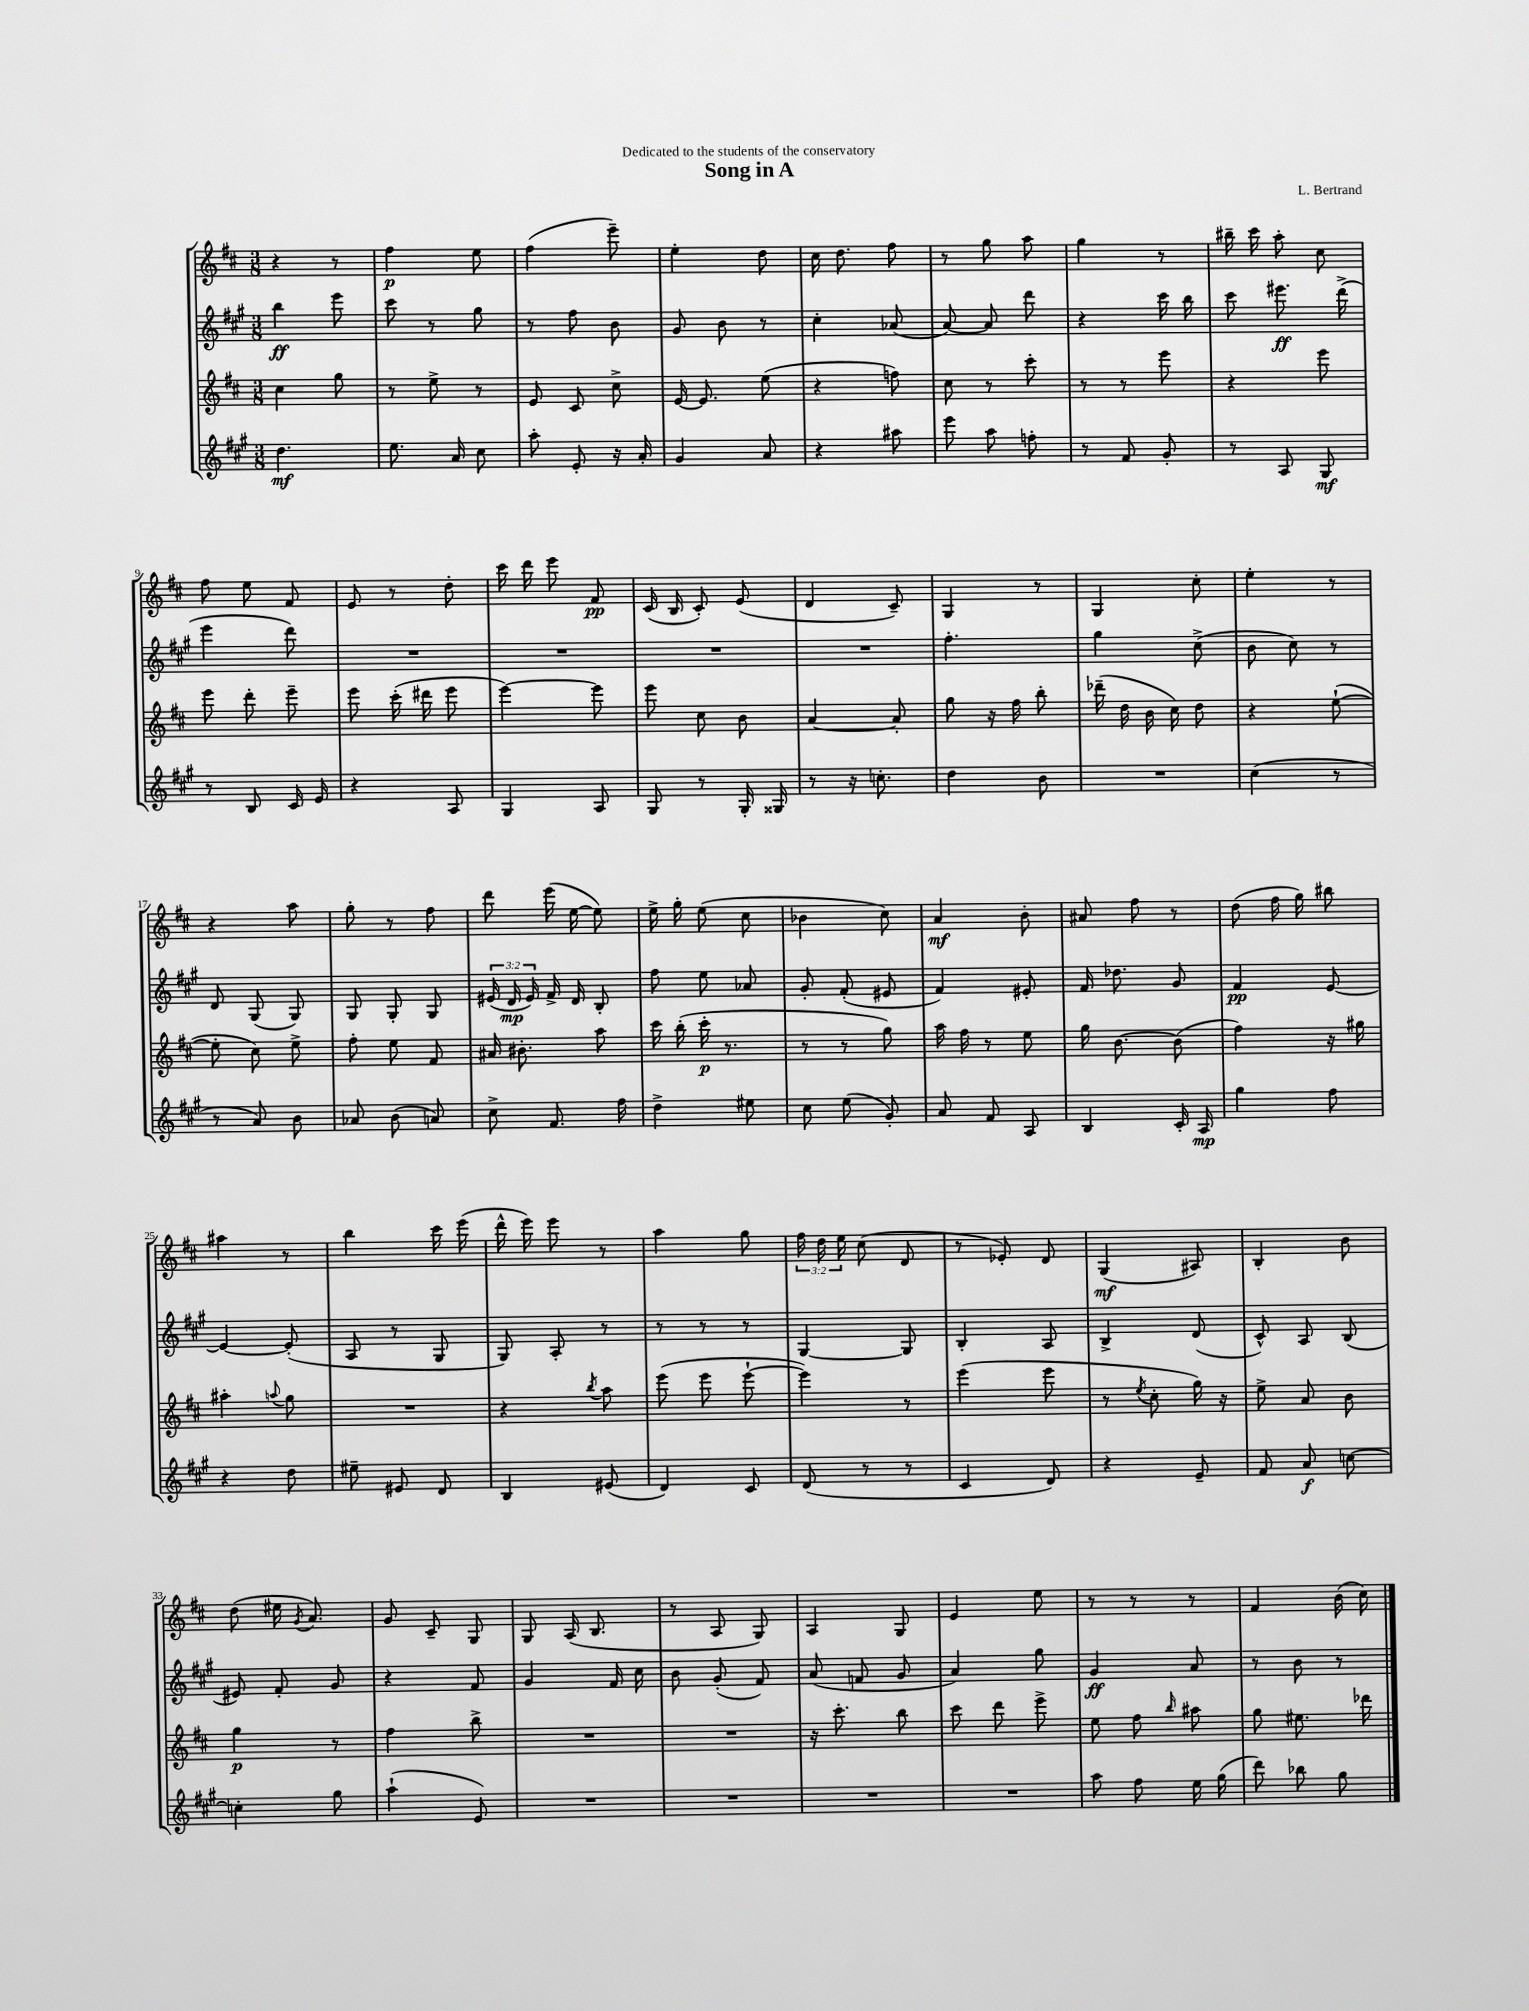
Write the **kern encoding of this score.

**kern	**dynam	**kern	**dynam	**kern	**dynam	**kern	**dynam
*part4	*part4	*part3	*part3	*part2	*part2	*part1	*part1
*staff4	*staff4	*staff3	*staff3	*staff2	*staff2	*staff1	*staff1
*clefG2	*	*clefG2	*	*clefG2	*	*clefG2	*
*k[f#c#g#]	*	*k[f#c#]	*	*k[f#c#g#]	*	*k[f#c#]	*
*M3/8	*	*M3/8	*	*M3/8	*	*M3/8	*
=1	=1	=1	=1	=1	=1	=1	=1
4.dd\	mf	4cc#\	.	4bb\	ff	4r	.
.	.	8gg\	.	8eee\	.	8r	.
=2	=2	=2	=2	=2	=2	=2	=2
8.ee\	.	8r	.	8ccc#\	.	4ff#\	p
.	.	8ee^\	.	8r	.	.	.
16a/	.	.	.	.	.	.	.
8cc#\	.	8r	.	8gg#\	.	8ee\	.
=3	=3	=3	=3	=3	=3	=3	=3
8aa'\	.	8e/	.	8r	.	(4ff#\	.
8e'/	.	8c#/	.	8ff#\	.	.	.
16r	.	8cc#^\	.	8b\	.	8eee~\)	.
16a'/	.	.	.	.	.	.	.
=4	=4	=4	=4	=4	=4	=4	=4
4g#/	.	[16e/	.	8g#/	.	4ee'\	.
.	.	8.e/]	.	.	.	.	.
.	.	.	.	8b\	.	.	.
8a/	.	(8ee\	.	8r	.	8dd\	.
=5	=5	=5	=5	=5	=5	=5	=5
4r	.	4r	.	4cc#'\	.	16cc#\	.
.	.	.	.	.	.	8.dd\	.
8aa#X\	.	8ffn\)	.	(8a-X/	.	8ff#\	.
=6	=6	=6	=6	=6	=6	=6	=6
8eee\	.	8cc#\	.	[8a/)	.	8r	.
8aa\	.	8r	.	8a/]	.	8gg\	.
8ffn'\	.	8ccc#'\	.	8ddd\	.	8aa\	.
=7	=7	=7	=7	=7	=7	=7	=7
8r	.	8r	.	4r	.	4gg\	.
8f#/	.	8r	.	.	.	.	.
8g#'/	.	8eee\	.	16ccc#\	.	8r	.
.	.	.	.	16bb\	.	.	.
=8	=8	=8	=8	=8	=8	=8	=8
8r	.	4r	.	8ccc#\	.	16bb#X~\	.
.	.	.	.	.	.	16ccc#\	.
8A/	.	.	.	8.eee#X\	ff	8aa'\	.
8G#/	mf	8eee\	.	.	.	8cc#\	.
.	.	.	.	(16ddd^\	.	.	.
!!LO:LB:g=z
=9	=9	=9	=9	=9	=9	=9	=9
8r	.	8eee\	.	4eee\	.	8ff#\	.
8B/	.	8ddd'\	.	.	.	8ee\	.
16c#/	.	8eee~\	.	8ddd\)	.	8f#/	.
16e/	.	.	.	.	.	.	.
=10	=10	=10	=10	=10	=10	=10	=10
4r	.	8eee\	.	4.r	.	8e/	.
.	.	(16ccc#'\	.	.	.	8r	.
.	.	16ddd#X\	.	.	.	.	.
8A/	.	8eee\	.	.	.	8dd'\	.
=11	=11	=11	=11	=11	=11	=11	=11
4G#/	.	[4eee\)	.	4.r	.	16ccc#\	.
.	.	.	.	.	.	16ddd\	.
.	.	.	.	.	.	8eee\	.
8A/	.	8eee\]	.	.	.	8f#/	pp
=12	=12	=12	=12	=12	=12	=12	=12
8G#/	.	8eee\	.	4.r	.	(16c#/	.
.	.	.	.	.	.	16B/	.
8r	.	8cc#\	.	.	.	8c#'/)	.
16G#'/	.	8b\	.	.	.	(8e/	.
16G##X/	.	.	.	.	.	.	.
=13	=13	=13	=13	=13	=13	=13	=13
8r	.	[4a/	.	4.r	.	4d/	.
16r	.	.	.	.	.	.	.
8.ccn'\	.	.	.	.	.	.	.
.	.	8a'/]	.	.	.	8c#~/)	.
=14	=14	=14	=14	=14	=14	=14	=14
4dd\	.	8gg\	.	4.ff#'\	.	4G/	.
.	.	16r	.	.	.	.	.
.	.	16ff#\	.	.	.	.	.
8b\	.	8bb'\	.	.	.	8r	.
=15	=15	=15	=15	=15	=15	=15	=15
4.r	.	(16ddd-X~\	.	4gg#\	.	4G/	.
.	.	16dd\	.	.	.	.	.
.	.	16b\	.	.	.	.	.
.	.	16cc#\)	.	.	.	.	.
.	.	8dd\	.	(8cc#^\	.	8cc#'\	.
=16	=16	=16	=16	=16	=16	=16	=16
(4cc#\	.	4r	.	8b\	.	4ee'\	.
.	.	.	.	8cc#\)	.	.	.
8r	.	([8ee`\	.	8r	.	8r	.
!!LO:LB:g=z
=17	=17	=17	=17	=17	=17	=17	=17
8r	.	8ee'\]	.	8d/	.	4r	.
8a/)	.	8cc#\)	.	(8G#/	.	.	.
8b\	.	8ee^\	.	8G#/)	.	8aa\	.
=18	=18	=18	=18	=18	=18	=18	=18
8a-X/	.	8ff#'\	.	8G#/	.	8gg'\	.
(8b\	.	8ee\	.	8G#'/	.	8r	.
8an/)	.	8f#/	.	8G#/	.	8ff#\	.
=19	=19	=19	=19	=19	=19	=19	=19
8cc#^\	.	16a#X/	.	(24e#X/	.	8ddd\	.
.	.	.	.	24d/	mp	.	.
.	.	8.b#X'\	.	.	.	.	.
.	.	.	.	24e#/)	.	.	.
8.f#/	.	.	.	16f#^/	.	(16eee\	.
.	.	.	.	16d/	.	[16ee\	.
.	.	8aa\	.	8B'/	.	8ee\])	.
16ff#\	.	.	.	.	.	.	.
=20	=20	=20	=20	=20	=20	=20	=20
4dd^\	.	16ccc#\	.	8ff#\	.	16ee^\	.
.	.	(16bb'\	.	.	.	16gg'\	.
.	.	16ccc#'\	p	8ee\	.	(8ee\	.
.	.	8.r	.	.	.	.	.
8ee#X\	.	.	.	8a-X/	.	8cc#\	.
=21	=21	=21	=21	=21	=21	=21	=21
8cc#\	.	8r	.	8g#'/	.	4b-X\	.
(8ee\	.	8r	.	(8f#'/	.	.	.
8g#'/)	.	8gg\)	.	8e#X/	.	8cc#\)	.
=22	=22	=22	=22	=22	=22	=22	=22
8a/	.	16aa\	.	4f#/)	.	4a/	mf
.	.	16ff#\	.	.	.	.	.
8f#/	.	8r	.	.	.	.	.
8A/	.	8ee\	.	8e#X'/	.	8b'\	.
=23	=23	=23	=23	=23	=23	=23	=23
4B/	.	16gg\	.	16f#/	.	8a#X/	.
.	.	[8.b\	.	8.dd-X\	.	.	.
.	.	.	.	.	.	8ff#\	.
16c#'/	.	(8b\]	.	8g#/	.	8r	.
16A/	mp	.	.	.	.	.	.
=24	=24	=24	=24	=24	=24	=24	=24
4gg#\	.	4ff#\)	.	4f#/	pp	(8dd\	.
.	.	.	.	.	.	16ff#\	.
.	.	.	.	.	.	16gg\)	.
8ff#\	.	16r	.	[8e/	.	8bb#X\	.
.	.	16gg#X\	.	.	.	.	.
!!LO:LB:g=z
=25	=25	=25	=25	=25	=25	=25	=25
4r	.	4aa#X'\	.	4e/_	.	4aa#X\	.
.	.	8qqaan/	.	.	.	.	.
8dd\	.	8gg\	.	(8e'/]	.	8r	.
=26	=26	=26	=26	=26	=26	=26	=26
8ee#X~\	.	4.r	.	8A/	.	4bb\	.
8e#X/	.	.	.	8r	.	.	.
8d/	.	.	.	8G#/	.	16ccc#\	.
.	.	.	.	.	.	(16eee\	.
=27	=27	=27	=27	=27	=27	=27	=27
4B/	.	4r	.	8G#/)	.	16ddd^^\	.
.	.	.	.	.	.	16eee\)	.
.	.	.	.	8A'/	.	8eee\	.
.	.	8qbb/	.	.	.	.	.
(8e#X/	.	8aa\	.	8r	.	8r	.
=28	=28	=28	=28	=28	=28	=28	=28
4d/)	.	(8eee\	.	8r	.	4aa\	.
.	.	8eee\	.	8r	.	.	.
8c#/	.	[8eee`\	.	8r	.	8gg\	.
=29	=29	=29	=29	=29	=29	=29	=29
(8d/	.	4eee\])	.	[4G#/	.	24ff#\	.
.	.	.	.	.	.	24dd\	.
.	.	.	.	.	.	24ee\	.
8r	.	.	.	.	.	(8cc#\	.
8r	.	8r	.	8G#/]	.	8d/	.
=30	=30	=30	=30	=30	=30	=30	=30
4c#/	.	(4eee\	.	4B'/	.	8r	.
.	.	.	.	.	.	8e-X'/)	.
8d/)	.	8eee\	.	8A/	.	8d/	.
=31	=31	=31	=31	=31	=31	=31	=31
4r	.	8r	.	4B^/	.	(4G/	mf
.	.	8qee/	.	.	.	.	.
.	.	8cc#'\	.	.	.	.	.
8e~/	.	16gg\)	.	(8d/	.	8A#X/)	.
.	.	16r	.	.	.	.	.
=32	=32	=32	=32	=32	=32	=32	=32
8f#/	.	8ee^\	.	8c#^^/)	.	4B'/	.
8a/	f	8a/	.	8A/	.	.	.
[8ccn\	.	8b\	.	(8B/	.	8b\	.
!!LO:LB:g=z
=33	=33	=33	=33	=33	=33	=33	=33
4ccn'\]	.	4gg\	p	8e#X/)	.	(8dd\	.
.	.	.	.	8f#'/	.	16ee#X\	.
.	.	.	.	.	.	8qg/	.
.	.	.	.	.	.	8.a/)	.
8gg#\	.	8r	.	8g#/	.	.	.
=34	=34	=34	=34	=34	=34	=34	=34
(4aa`\	.	4ff#\	.	4r	.	8g/	.
.	.	.	.	.	.	8c#~/	.
8e/)	.	8bb^\	.	8f#/	.	8G/	.
=35	=35	=35	=35	=35	=35	=35	=35
4.r	.	4.r	.	4g#/	.	8G/	.
.	.	.	.	.	.	(16A/	.
.	.	.	.	.	.	8.B/	.
.	.	.	.	16f#/	.	.	.
.	.	.	.	16cc#\	.	.	.
=36	=36	=36	=36	=36	=36	=36	=36
4.r	.	4.r	.	8b\	.	8r	.
.	.	.	.	(8g#'/	.	8A/	.
.	.	.	.	8f#/)	.	8G/)	.
=37	=37	=37	=37	=37	=37	=37	=37
4.r	.	16r	.	(8a/	.	4A/	.
.	.	8.ccc#'\	.	.	.	.	.
.	.	.	.	8fn/	.	.	.
.	.	8bb\	.	8g#/	.	8G/	.
=38	=38	=38	=38	=38	=38	=38	=38
4.r	.	8ccc#\	.	4a/)	.	4e/	.
.	.	8ddd\	.	.	.	.	.
.	.	8eee^\	.	8gg#\	.	8ee\	.
=39	=39	=39	=39	=39	=39	=39	=39
8aa\	.	8ee\	.	4g#/	ff	8r	.
8ff#\	.	8ff#\	.	.	.	8r	.
.	.	16qqbb/	.	.	.	.	.
16ee\	.	8aa#X\	.	8a/	.	8r	.
(16gg#\	.	.	.	.	.	.	.
=40	=40	=40	=40	=40	=40	=40	=40
8ddd\)	.	8gg\	.	8r	.	4f#/	.
8bb-X\	.	8.ee#X\	.	8b\	.	.	.
8gg#\	.	.	.	8r	.	(16b\	.
.	.	16ddd-X\	.	.	.	16cc#\)	.
==	==	==	==	==	==	==	==
*-	*-	*-	*-	*-	*-	*-	*-
